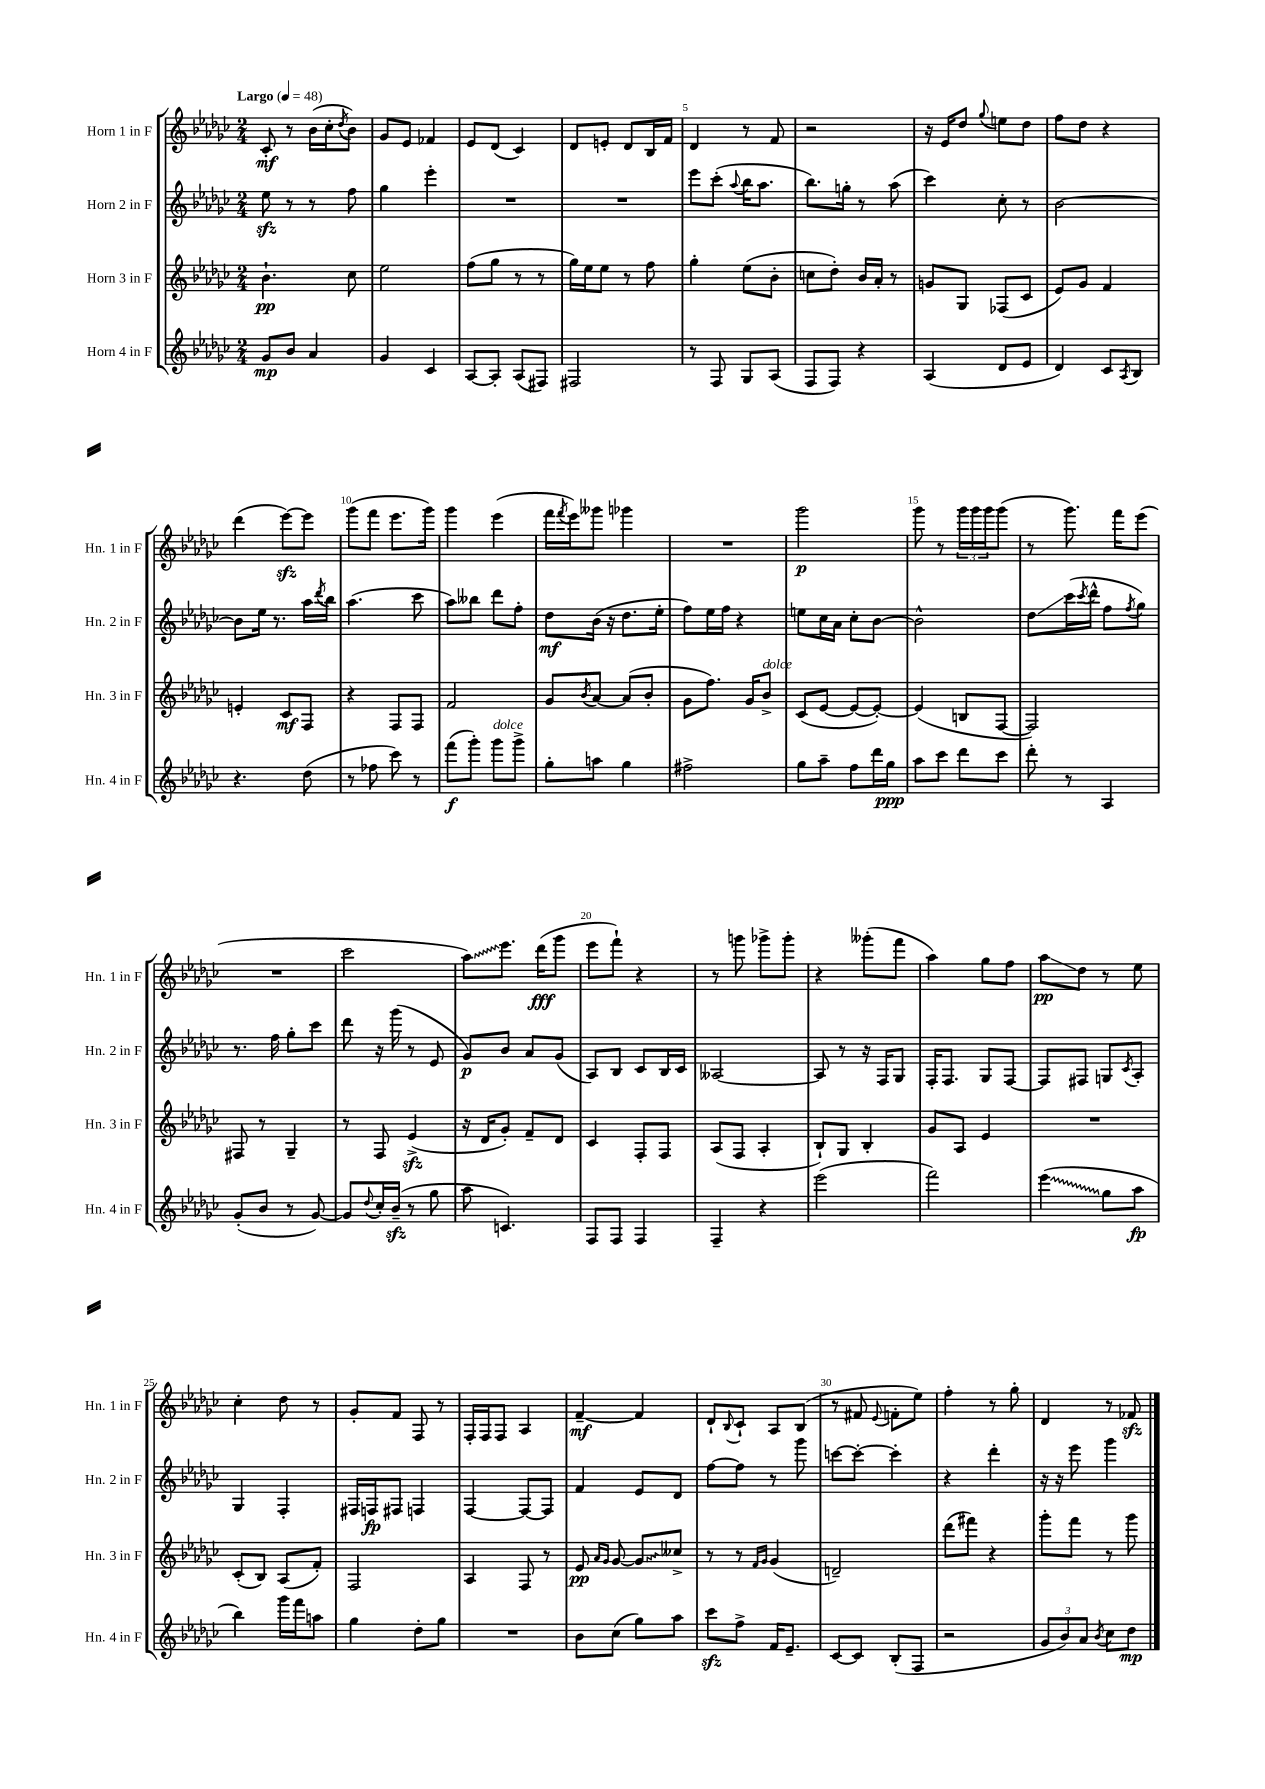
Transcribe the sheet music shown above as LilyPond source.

<<
\new StaffGroup <<
\new Staff = "s0" \with { instrumentName = "Horn 1 in F" shortInstrumentName = "Hn. 1 in F" } {
    \clef treble \key ges \major \numericTimeSignature \time 2/4 \tempo "Largo" 4 = 48
    ces'8-.\mf r8 bes'16( ces''16-. \acciaccatura { des''8 } bes'8) |
    ges'8 ees'8 fes'4 |
    ees'8 des'8( ces'4) |
    des'8 e'8-. des'8 bes16 f'16 |
    des'4 r8 f'8 |
    r2 |
    r16 ees'16 des''8 \appoggiatura { ges''8 } e''8 des''8 |
    f''8 des''8 r4 |
    des'''4( ees'''8~\sfz) ees'''8 |
    ges'''8( f'''8 ees'''8. ges'''16) |
    ges'''4 ees'''4( |
    f'''16 \acciaccatura { f'''8 } ees'''16) geses'''8 ges'''4 |
    R2 |
    ges'''2\p |
    ges'''8 r8 \tuplet 3/2 { ges'''16 ges'''16 ges'''16 } ges'''8( |
    r8 ges'''8.) f'''16 ees'''8( |
    R2 |
    ces'''2 |
    \once \override Glissando.style = #'zigzag aes''8\glissando) ees'''8. des'''16\fff( ges'''8 |
    ees'''8 f'''8-!) r4 |
    r8 g'''8 ges'''8-> ges'''8-. |
    r4 geses'''8-.( f'''8 |
    aes''4) ges''8 f''8 |
    aes''8\glissando\pp des''8 r8 ees''8 |
    ces''4-. des''8 r8 |
    ges'8-. f'8 f8 r8 |
    f16-. f16 f8 aes4 |
    f'4~--\mf f'4 |
    des'8-! \appoggiatura { bes8 } ces'8-! aes8 bes8( |
    r8 fis'8 \appoggiatura { ees'8 } f'8-. ees''8) |
    f''4-. r8 ges''8-. |
    des'4 r8 fes'8\sfz \bar "|." |
}
\new Staff = "s1" \with { instrumentName = "Horn 2 in F" shortInstrumentName = "Hn. 2 in F" } {
    \clef treble \key ges \major \numericTimeSignature \time 2/4
    ees''8\sfz r8 r8 f''8 |
    ges''4 ees'''4-. |
    R2 |
    R2 |
    ees'''8 ces'''8-.( \appoggiatura { aes''8 } bes''16 aes''8. |
    bes''8.) g''16-. r8 aes''8( |
    ces'''4) ces''8-. r8 |
    bes'2~ |
    bes'8 ees''16 r8. aes''16 \acciaccatura { des'''8 } bes''16 |
    aes''4.( ces'''8 |
    aes''8) beses''8 des'''8 f''8-. |
    des''8\mf bes'16( r16 des''8. ees''16-. |
    f''8) ees''16 f''16 r4 |
    e''8 ces''16 aes'16 ces''8-. bes'8~ |
    bes'2-^ |
    des''8\glissando ces'''16( \acciaccatura { ces'''8 } des'''16-^ f''8 \acciaccatura { f''8 } ges''8) |
    r8. f''16 ges''8-. ces'''8 |
    des'''8 r16 ges'''16( r8 ees'8 |
    ges'8\p) bes'8 aes'8 ges'8( |
    aes8) bes8 ces'8 bes16 ces'16 |
    aeses2~ |
    aeses8 r8 r16 f16 ges8 |
    f16-. f8. ges8 f8~ |
    f8 fis8 g8 \acciaccatura { ces'8 } aes8-. |
    ges4 f4-. |
    fis16 f16\fp fis8 f4 |
    f4~ f8~ f8 |
    f'4 ees'8 des'8 |
    f''8~ f''8 r8 ges'''8 |
    c'''8~ c'''8~-. c'''4-. |
    r4 des'''4-. |
    r16 r16 ees'''8 ges'''4 \bar "|." |
}
\new Staff = "s2" \with { instrumentName = "Horn 3 in F" shortInstrumentName = "Hn. 3 in F" } {
    \clef treble \key ges \major \numericTimeSignature \time 2/4
    bes'4.-!\pp ces''8 |
    ees''2 |
    f''8( ges''8 r8 r8 |
    ges''16) ees''16 ees''8 r8 f''8 |
    ges''4-. ees''8( bes'8-. |
    c''8 des''8-.) bes'16 aes'16-. r8 |
    g'8 ges8 fes8( ces'8 |
    ees'8) ges'8 f'4 |
    e'4-. ces'8\mf f8 |
    r4 f8 f8 |
    f'2 |
    ges'8 \acciaccatura { bes'8 } aes'8~ aes'8( bes'8-. |
    ges'8 f''8.) ges'16 bes'8->^\markup { \italic "dolce" } |
    ces'8( ees'8~ ees'8~ ees'8~-.) |
    ees'4( b8 f8~ |
    f2) |
    fis8 r8 ges4-- |
    r8 f8 ees'4->\sfz( |
    r16 des'16 ges'8-.) f'8-- des'8 |
    ces'4 f8-. f8 |
    aes8( f8 aes4-. |
    bes8-!) ges8 bes4-. |
    ges'8 aes8 ees'4 |
    R2 |
    ces'8-.( bes8) aes8( f'8-.) |
    f2 |
    aes4 f8 r8 |
    ees'8\pp \grace { aes'16 ges'16 } ges'8~ \once \override Glissando.style = #'zigzag ges'8\glissando ceses''8-> |
    r8 r8 \grace { f'16 ges'16 } ges'4( |
    d'2--) |
    des'''8( fis'''8) r4 |
    ges'''8-. f'''8 r8 ges'''8 \bar "|." |
}
\new Staff = "s3" \with { instrumentName = "Horn 4 in F" shortInstrumentName = "Hn. 4 in F" } {
    \clef treble \key ges \major \numericTimeSignature \time 2/4
    ges'8\mp bes'8 aes'4 |
    ges'4 ces'4 |
    aes8~ aes8-. aes8( fis8) |
    fis2 |
    r8 f8 ges8 aes8( |
    f8 f8) r4 |
    aes4( des'8 ees'8 |
    des'4) ces'8 \acciaccatura { aes8 } bes8 |
    r4. des''8( |
    r8 fes''8 ces'''8) r8 |
    f'''8\f( ges'''8-.) ges'''8^\markup { \italic "dolce" } ges'''8-> |
    ges''8-. a''8 ges''4 |
    fis''2-> |
    ges''8 aes''8-- f''8 des'''16 ges''16\ppp |
    aes''8 ces'''8 des'''8 ces'''8 |
    des'''8-. r8 aes4 |
    ges'8-.( bes'8 r8 ges'8~) |
    ges'8 \appoggiatura { des''8 } ces''16-. bes'16--\sfz( r8 ges''8 |
    aes''8 c'4.) |
    f8 f8 f4 |
    f4-- r4 |
    ees'''2( |
    f'''2) |
    \once \override Glissando.style = #'zigzag ees'''4\glissando( ges''8 aes''8\fp |
    bes''4) ges'''16 f'''16 a''8 |
    ges''4 des''8-. ges''8 |
    R2 |
    bes'8 ces''8( ges''8) aes''8 |
    ces'''8\sfz f''8-> f'16 ees'8.-- |
    ces'8~ ces'8 bes8-.( f8 |
    r2 |
    \tuplet 3/2 { ges'8 bes'8) aes'8 } \acciaccatura { bes'8 } ces''8 des''8\mp \bar "|." |
}
>>
>>
\layout { \context { \Score \override BarNumber.break-visibility = ##(#f #t #t) barNumberVisibility = #(every-nth-bar-number-visible 5) } }
